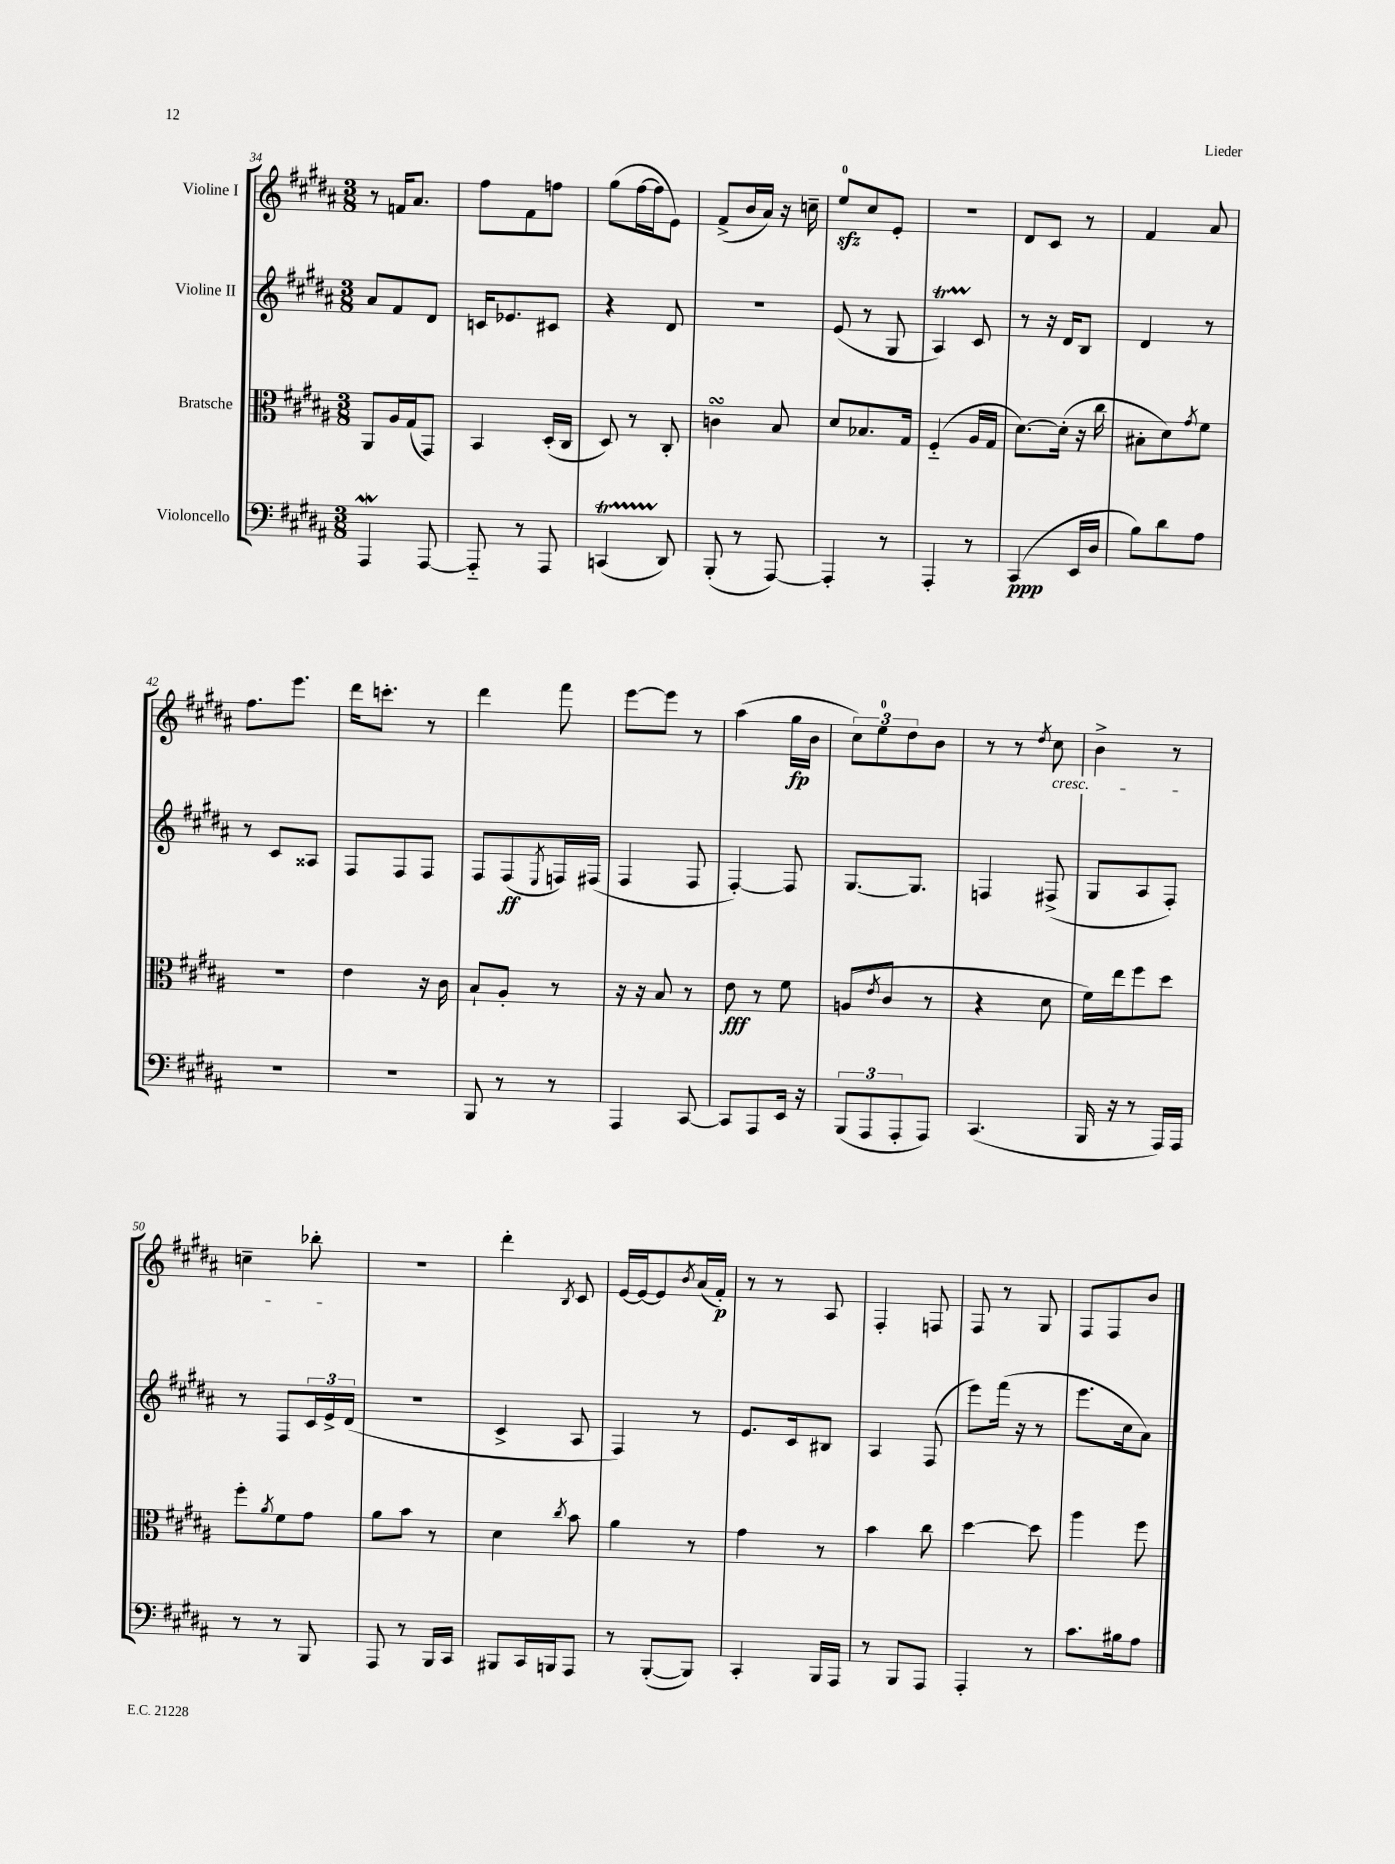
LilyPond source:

<<
\new StaffGroup <<
\new Staff = "s0" \with { instrumentName = "Violine I" } {
    \clef treble \key b \major \numericTimeSignature \time 3/8
    r8 f'16 ais'8. |
    fis''8 fis'8 f''8 |
    gis''8( fis''16~ fis''16 e'8) |
    fis'8->( b'16 ais'16) r16 c''16-- |
    e''8-0\sfz cis''8 e'8-. |
    R4. |
    dis'8 cis'8 r8 |
    fis'4 ais'8 |
    fis''8. e'''8. |
    dis'''16 c'''8.-. r8 |
    dis'''4 fis'''8 |
    e'''8~ e'''8 r8 |
    ais''4( gis''16\fp b'16 |
    \tuplet 3/2 { cis''8) e''8-0 dis''8 } b'8 |
    r8 r8 \acciaccatura { dis''8 } cis''8\cresc |
    b'4-> r8 |
    c''4-- bes''8-.\! |
    R4. |
    dis'''4-. \acciaccatura { b8 } cis'8 |
    e'16~ e'16~ e'8 \acciaccatura { b'8 } ais'16( fis'16-.\p) |
    r8 r8 ais8 |
    fis4-. f8 |
    fis8 r8 gis8 |
    fis8 fis8 b'8 \bar "|." |
}
\new Staff = "s1" \with { instrumentName = "Violine II" } {
    \clef treble \key b \major \numericTimeSignature \time 3/8
    ais'8 fis'8 dis'8 |
    c'16 ees'8. cis'8 |
    r4 dis'8 |
    R4. |
    e'8( r8 gis8 |
    ais4\startTrillSpan) cis'8\stopTrillSpan |
    r8 r16 dis'16 b8 |
    dis'4 r8 |
    r8 cis'8 aisis8 |
    fis8 fis8 fis8 |
    fis8 fis8\ff( \acciaccatura { e8 } f16) fis16( |
    fis4 fis8 |
    fis4~-.) fis8 |
    gis8.~ gis8. |
    f4 fis8->( |
    gis8 ais8 fis8-.) |
    r8 fis8 \tuplet 3/2 { cis'16 e'16-> dis'16( } |
    r4. |
    cis'4-> ais8 |
    fis4) r8 |
    e'8. cis'16 bis8 |
    ais4 fis8( |
    e'''8) fis'''16( r16 r8 |
    e'''8. cis''16 ais'8) \bar "|." |
}
\new Staff = "s2" \with { instrumentName = "Bratsche" } {
    \clef alto \key b \major \numericTimeSignature \time 3/8
    ais,8 ais16 gis16( gis,8) |
    b,4 dis16-.( cis16 |
    dis8) r8 cis8-. |
    c'4\turn b8 |
    dis'8 bes8. gis16 |
    fis4-_( ais16 gis16 |
    dis'8.~) dis'16-.( r16 cis''16 |
    bis8-. dis'8) \acciaccatura { gis'8 } fis'8 |
    R4. |
    e'4 r16 cis'16 |
    b8-! ais8-. r8 |
    r16 r16 b8 r8 |
    e'8\fff r8 fis'8 |
    a8( \acciaccatura { e'8 } cis'8 r8 |
    r4 dis'8 |
    fis'16) e''16 fis''8 dis''8 |
    fis''8-. \acciaccatura { ais'8 } fis'8 gis'8 |
    ais'8 b'8 r8 |
    dis'4 \acciaccatura { cis''8 } b'8 |
    ais'4 r8 |
    gis'4 r8 |
    b'4 cis''8 |
    dis''4~ dis''8 |
    ais''4 fis''8 \bar "|." |
}
\new Staff = "s3" \with { instrumentName = "Violoncello" } {
    \clef bass \key b \major \numericTimeSignature \time 3/8
    ais,,4\mordent ais,,8~ |
    ais,,8-_ r8 ais,,8 |
    c,4\startTrillSpan( dis,8\stopTrillSpan) |
    b,,8-.( r8 ais,,8~) |
    ais,,4-. r8 |
    ais,,4-. r8 |
    cis,4\ppp( e,16 dis16 |
    b8) dis'8 ais8 |
    R4. |
    R4. |
    b,,8 r8 r8 |
    ais,,4 cis,8~ |
    cis,8 ais,,8 e,16 r16 |
    \tuplet 3/2 { b,,8( ais,,8 ais,,8-. } ais,,8) |
    cis,4.( |
    b,,16 r16 r8 ais,,16) ais,,16 |
    r8 r8 b,,8 |
    ais,,8 r8 b,,16 cis,16 |
    bis,,8 cis,16 b,,16 ais,,8 |
    r8 b,,8~-.( b,,8) |
    cis,4-. b,,16 ais,,16 |
    r8 b,,8 ais,,8 |
    ais,,4-. r8 |
    cis'8. bis16 ais8 \bar "|." |
}
>>
>>
\layout { \context { \Score currentBarNumber = #34 } }
